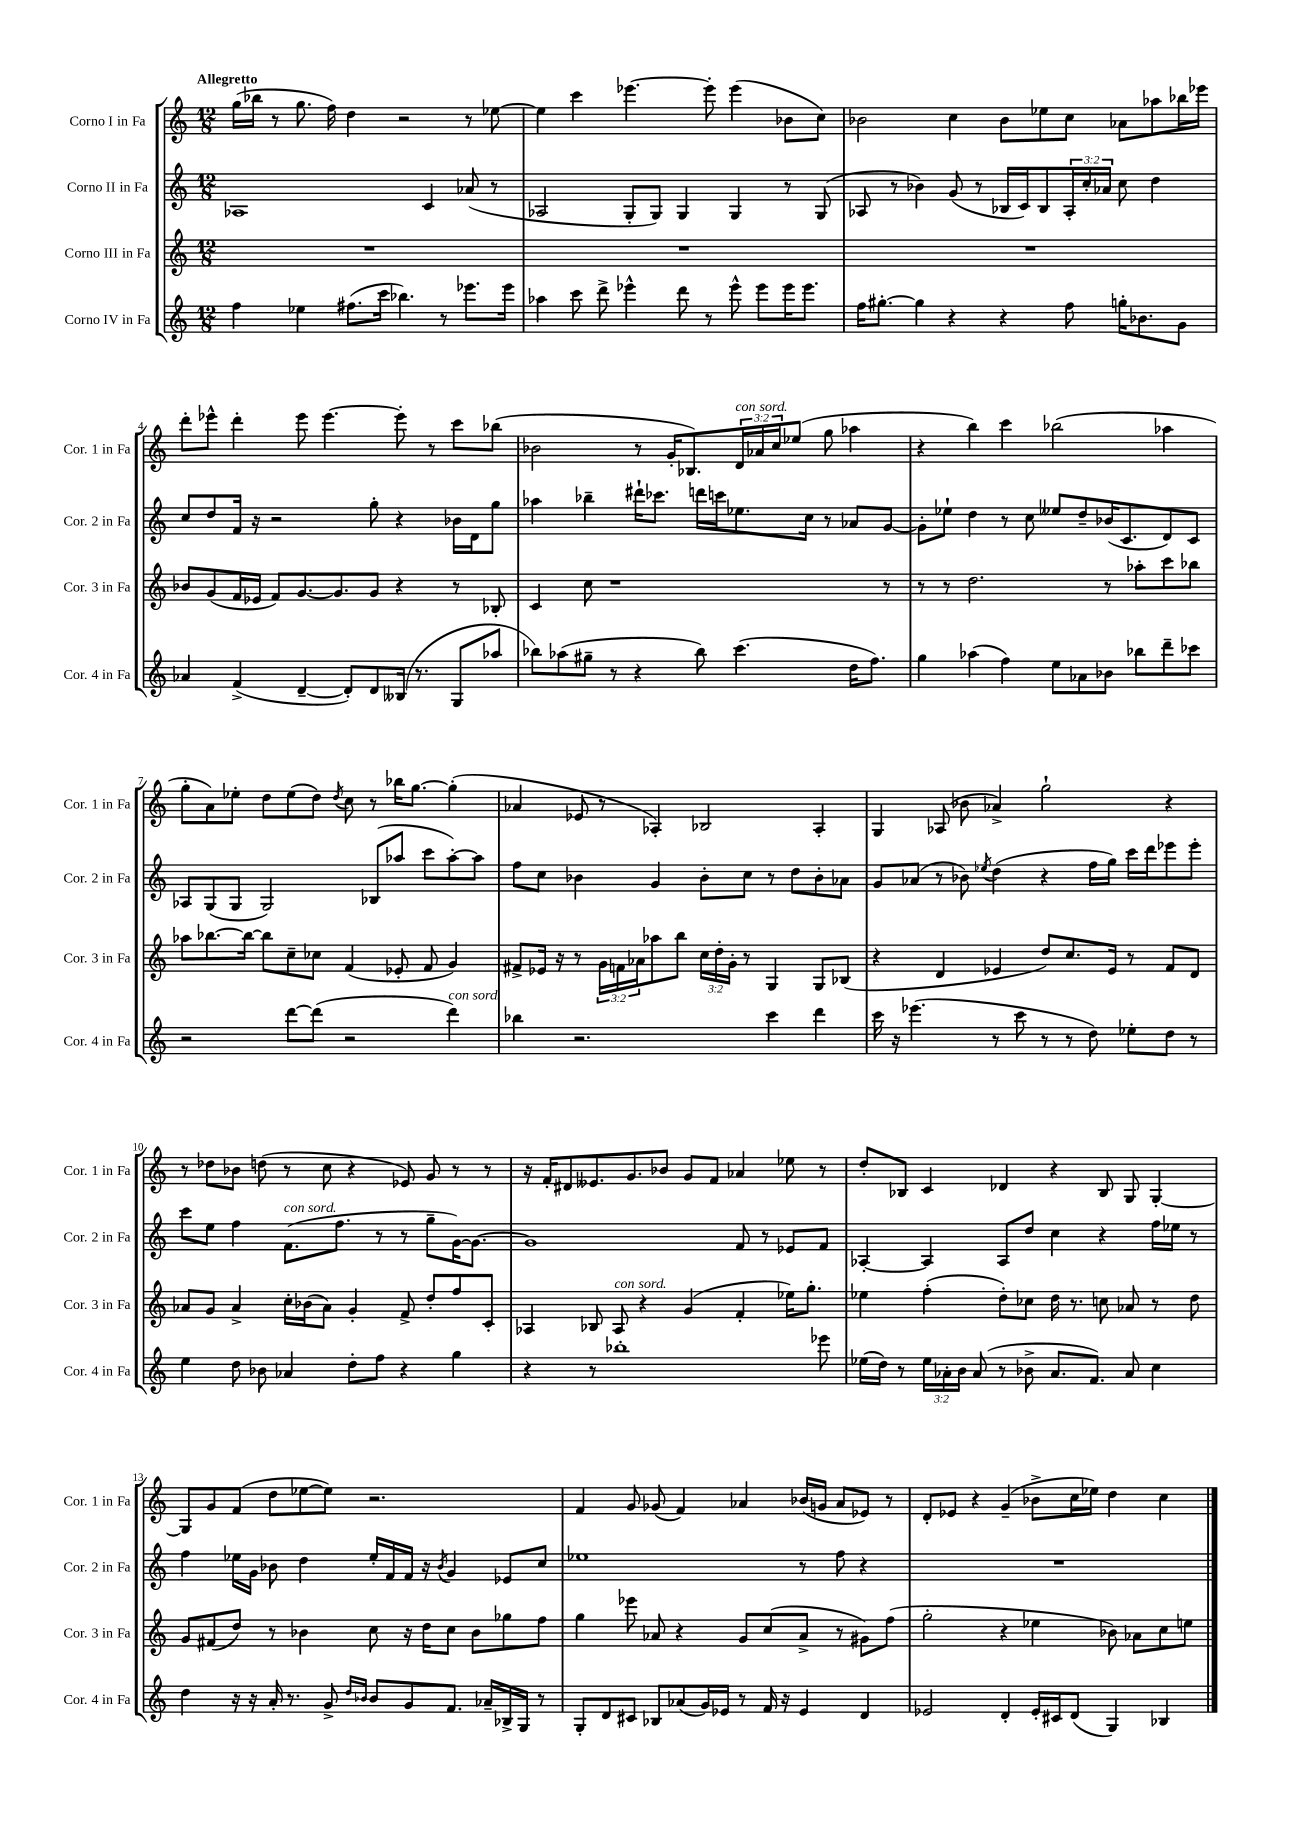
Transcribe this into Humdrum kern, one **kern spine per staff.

**kern	**kern	**kern	**kern
*staff4	*staff3	*staff2	*staff1
*clefG2	*clefG2	*clefG2	*clefG2
*k[]	*k[]	*k[]	*k[]
*M12/8	*M12/8	*M12/8	*M12/8
4ff	1.r	1A-	(16gg
.	.	.	16bb-
.	.	.	8r
4ee-	.	.	8.gg
.	.	.	16ff)
(8.ff#	.	.	4dd
16ccc	.	.	.
4.bb-)	.	.	2r
.	.	4c	.
8r	.	.	.
8.eee-	.	(8a-	8r
.	.	8r	[8ee-
16eee-	.	.	.
=	=	=	=
4aa-	1.r	2A-	4ee-]
8ccc	.	.	4ccc
8ddd^	.	.	.
4eee-^^	.	8G'	[4.eee-
.	.	8G)	.
8ddd	.	4G	.
8r	.	.	8eee-']
8eee-^^	.	4G	(4eee-
8eee-	.	.	.
16eee-	.	8r	8b-
8.eee-	.	.	.
.	.	(8G	8cc)
=	=	=	=
16ff	1.r	8A-	2b-
[8.gg#'	.	.	.
.	.	8r	.
4gg#]	.	4b-)	.
4r	.	(8g	4cc
.	.	8r	.
4r	.	16B-	8b-
.	.	16c)	.
.	.	8B-	8ee-
8ff	.	24A-'	8cc
.	.	24cc'	.
.	.	24a-	.
16gg'	.	8cc	8a-
8.b-	.	.	.
.	.	4dd	8aa-
8g	.	.	16bb-
.	.	.	16eee-
=	=	=	=
4a-	8b-	8cc	8ddd'
.	(8g	8dd	8eee-^^
(4f^	16f	16f	4ddd'
.	16e-	16r	.
.	8f)	2r	.
[4d~	[8.g	.	8eee-
.	.	.	[4.eee-
.	8.g]	.	.
8d'])	.	.	.
8d	8g	8gg'	.
(16B--	4r	4r	8eee-']
8.r	.	.	.
.	.	.	8r
8G	8r	16b-	8ccc
.	.	16d	.
8aa-	8B-'	8gg	(8bb-
=	=	=	=
8bb-)	4c	4aa-	2b-
(8aa-	.	.	.
8gg#~	8cc	4bb-~	.
8r	1r	.	.
4r	.	16ddd#`	8r
.	.	8.ccc-	.
.	.	.	16g'
.	.	.	8.B-)
8bb-)	.	16ddd	.
.	.	16ccc	.
(4.ccc	.	8.ee-	24d
.	.	.	24a-
.	.	.	24cc
.	.	.	(8ee-
.	.	16cc	.
.	.	8r	8gg
16dd	.	8a-	4aa-
8.ff)	.	.	.
.	8r	[8g	.
=	=	=	=
4gg	8r	8g']	4r
.	8r	8ee-`	.
(4aa-	2.dd	4dd	4bb)
4ff)	.	8r	4ccc
.	.	8cc	.
8ee	.	8ee--	(2bb-
8a-	.	8dd~	.
8b-	8r	(16b-	.
.	.	8.c	.
8bb-	8aa-'	.	.
8ddd~	8ccc	8d)	4aa-
8ccc-	8bb-	8c	.
=	=	=	=
2r	8aa-	8A-	8gg'
.	[8.bb-	(8G	8a)
.	.	8G	8ee-'
.	16bb-_	.	.
.	8bb-]	2G)	8dd
[8ddd	8cc~	.	(8ee-
(8ddd]	8cc-	.	8dd)
.	.	.	8qdd
2r	(4f	.	8cc
.	.	(8B-	8r
.	8e-'	8aa-	16bb-
.	.	.	[8.gg
.	8f	8ccc	.
4ddd)	4g)	[8aa-')	(4gg']
.	.	8aa-]	.
=	=	=	=
4bb-	8f#^	8ff	4a-
.	16e-	8cc	.
.	16r	.	.
2.r	8r	4b-	8e-
.	24g	.	8r
.	24f	.	.
.	24a-	.	.
.	8aa-	4g	4A-')
.	8bb	.	.
.	24cc	8b-'	2B-
.	24dd'	.	.
.	24g'	.	.
.	8r	8cc	.
4ccc	4G	8r	.
.	.	8dd	.
4ddd	8G	8b-'	4A-'
.	(8B-	8a-	.
=	=	=	=
16ccc	4r	8g	4G
16r	.	.	.
(4.eee-	.	(8a-	.
.	4d	8r	(8A-
.	.	8b-)	8b-
.	.	8qee-	.
8r	4e-	(4dd	4a-^)
8ccc	.	.	.
8r	8dd)	4r	2gg`
8r	8.cc	.	.
8dd)	.	16ff	.
.	16e-	16gg)	.
8ee-'	8r	16ccc	.
.	.	16ddd	.
8dd	8f	8eee-	4r
8r	8d	8eee-'	.
=	=	=	=
4ee	8a-	8ccc	8r
.	8g	8ee	8dd-
8dd	4a-^	4ff	8b-
8b-	.	.	(8dd
4a-	16cc'	(8.f	8r
.	(16b-	.	.
.	8a-)	.	8cc
.	.	8.ff	.
8dd'	4g'	.	4r
8ff	.	8r	.
4r	8f^	8r	8e-)
.	8dd'	8gg~	8g
4gg	8ff	[16g)	8r
.	.	8.g_	.
.	8c'	.	8r
=	=	=	=
4r	4A-	1g]	16r
.	.	.	16f'
.	.	.	8d#
8r	8B-	.	8.e--
1bb-'	8A-	.	.
.	.	.	8.g
.	4r	.	.
.	.	.	8b-
.	(4g	.	8g
.	.	.	8f
.	4f'	8f	4a-
.	.	8r	.
.	16ee-)	8e-	8ee-
.	8.gg'	.	.
8eee-	.	8f	8r
=	=	=	=
(16ee-	4ee-	[4A-'	8dd'
16dd)	.	.	.
8r	.	.	8B-
24ee-	(4ff'	4A-]	4c
24a-'	.	.	.
24b	.	.	.
(8a-	.	.	.
8r	8dd')	8A-	4d-
8b-^	8cc-	8dd	.
8.a-	16dd	4cc	4r
.	8.r	.	.
8.f)	.	.	.
.	8cc	4r	8B-
8a-	8a-	.	8G
4cc	8r	16ff	[4G'
.	.	16ee-	.
.	8dd	8r	.
=	=	=	=
4dd	8g	4ff	8G]
.	(8f#	.	8g
16r	8dd)	16ee-	(8f
16r	.	16g	.
16a'	8r	8b-	8dd
8.r	.	.	.
.	4b-	4dd	[8ee-
8g^	.	.	8ee-])
16qqdd	.	.	.
16qqb-	.	.	.
8b-	8cc	16ee-'	2.r
.	.	16f	.
8g	16r	16f	.
.	16dd	16r	.
.	.	8qb-	.
8.f	8cc	4g	.
.	8b-	.	.
16a-~	.	.	.
16B-^	8gg-	8e-	.
16G	.	.	.
8r	8ff	8cc	.
=	=	=	=
8G'	4gg	1ee-	4f
8d	.	.	.
8c#	8eee-	.	8g
8B-	8a-	.	(8g-
(8a-	4r	.	4f)
16g)	.	.	.
16e-	.	.	.
8r	8g	.	4a-
16f	(8cc	.	.
16r	.	.	.
4e-	8a-^	8r	(16b-
.	.	.	16g
.	8r	8ff	8a-
4d	8g#)	4r	8e-)
.	(8ff	.	8r
=	=	=	=
2e-	2gg'	1.r	8d'
.	.	.	8e-
.	.	.	4r
4d'	4r	.	(4g~
16e-'	4ee-	.	8b-^
16c#	.	.	.
(8d	.	.	16cc
.	.	.	16ee-)
4G)	8b-)	.	4dd
.	8a-	.	.
4B-	8cc	.	4cc
.	8ee	.	.
==	==	==	==
*-	*-	*-	*-
